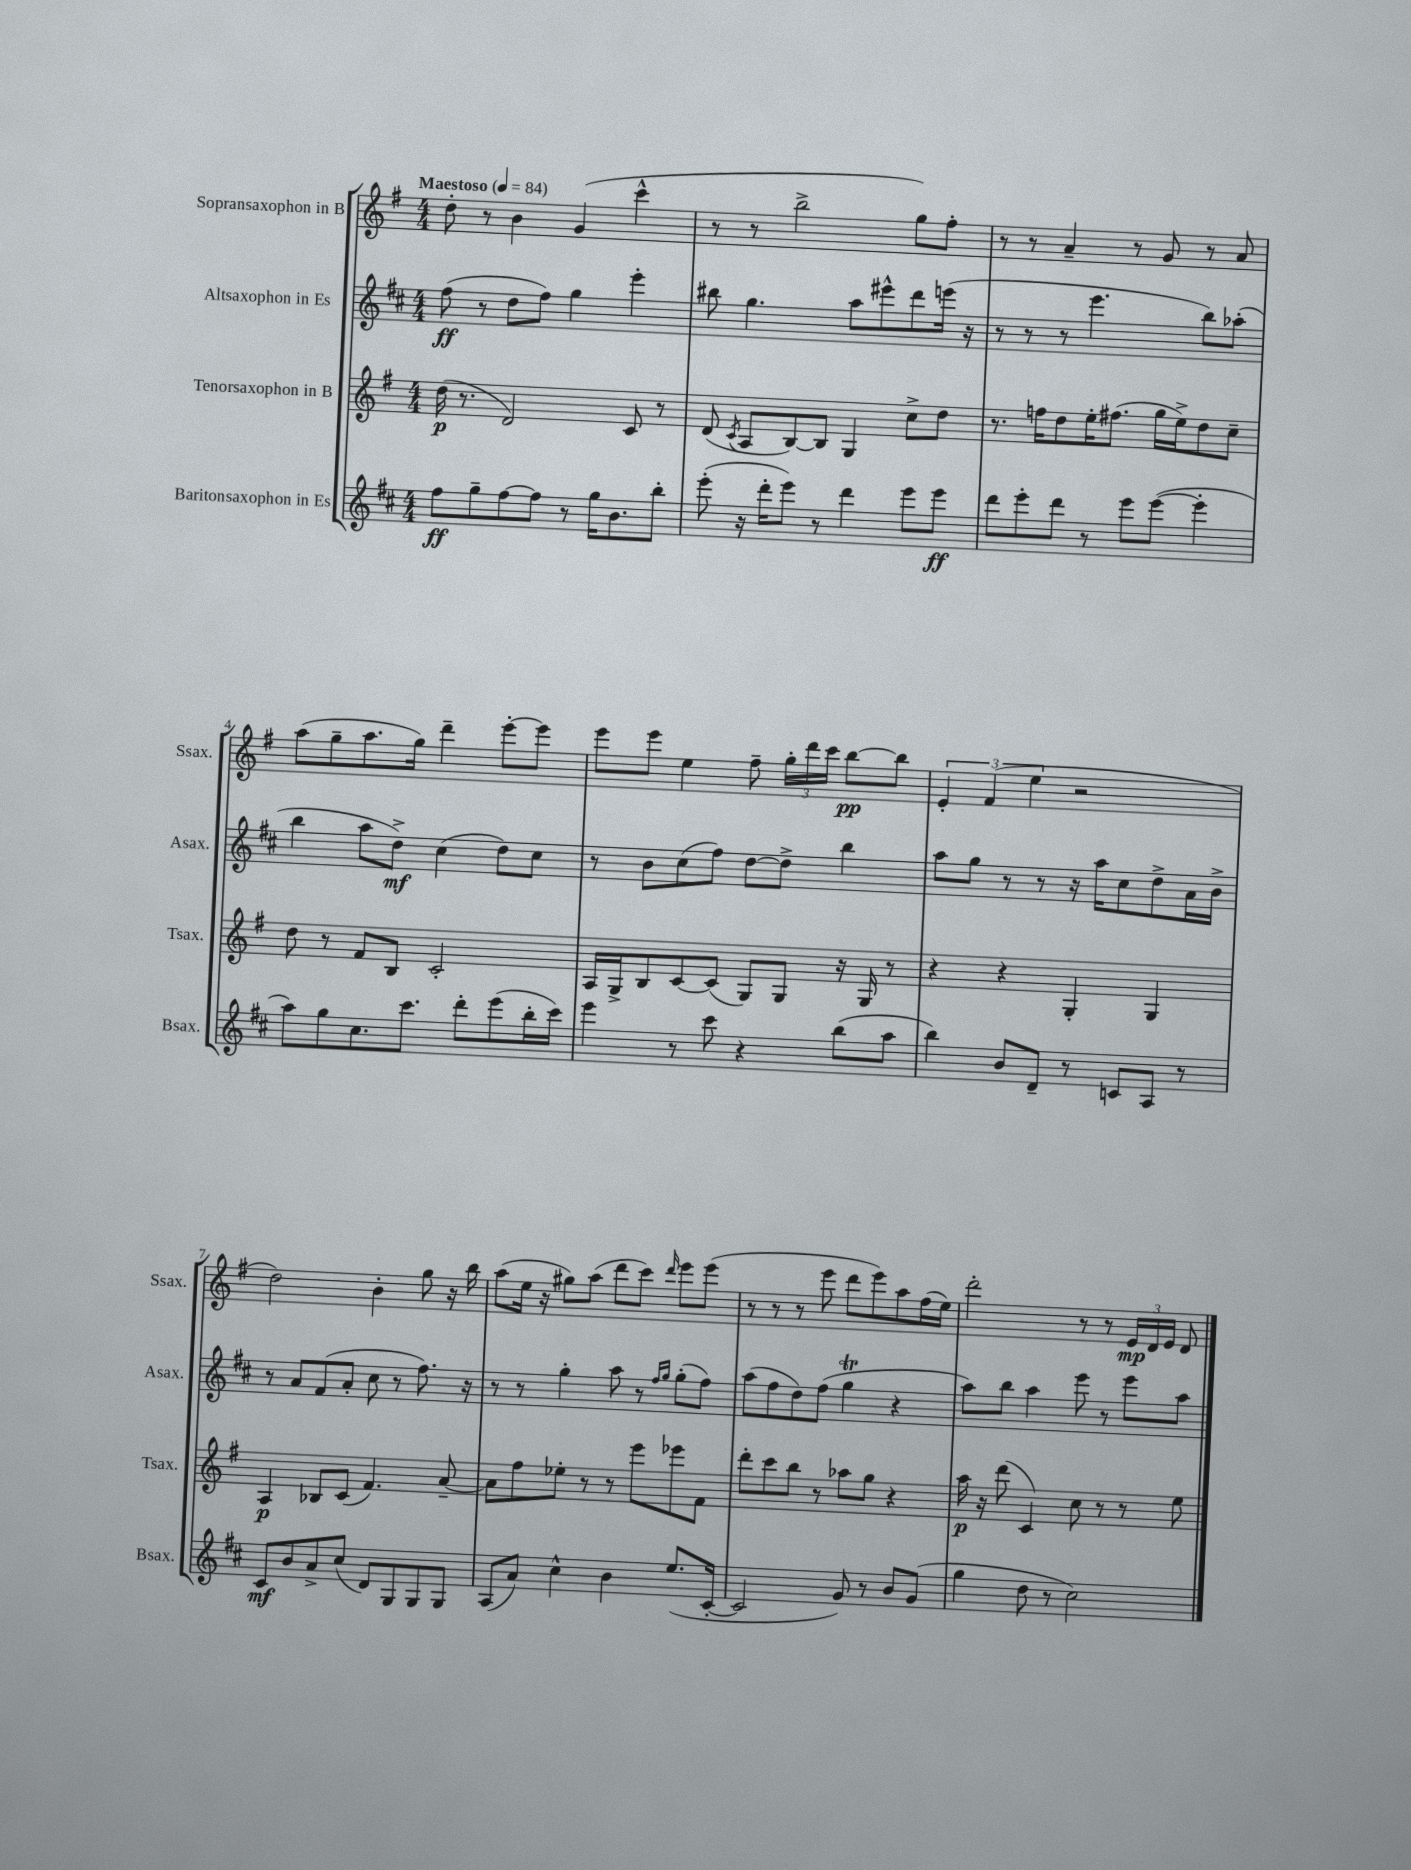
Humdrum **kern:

**kern	**kern	**kern	**kern
*staff4	*staff3	*staff2	*staff1
*clefG2	*clefG2	*clefG2	*clefG2
*k[f#c#]	*k[f#]	*k[f#c#]	*k[f#]
*M4/4	*M4/4	*M4/4	*M4/4
*MM84	*MM84	*MM84	*MM84
8ff#	(16dd	(8ff#	8dd'
.	8.r	.	.
8gg~	.	8r	8r
[8ff#	2d)	8dd	4b
8ff#]	.	8ff#)	.
8r	.	4gg	(4g
16gg	.	.	.
8.b	.	.	.
.	8c	4eee'	4ccc^^
8bb'	8r	.	.
=	=	=	=
(8eee'	(8d	8bb#	8r
.	8qc	.	.
16r	8A	4.gg	8r
16ddd'	.	.	.
8eee)	[8B)	.	2bb^
8r	8B]	.	.
4ddd	4G	8aa	.
.	.	8eee#^^	.
8eee	8cc^	8ddd	8gg)
8eee	8dd	(16eee	8ff#'
.	.	16r	.
=	=	=	=
8ddd	8.r	8r	8r
8eee'	.	8r	8r
.	16ff	.	.
8ddd	8dd	8r	4a~
8r	16ee'	4.eee	.
.	(8.ff#	.	.
8eee	.	.	8r
([8eee	16gg	.	8g
.	16ee^)	.	.
4eee']	8dd	8bb)	8r
.	8cc~	(8aa-'	8a
=	=	=	=
8aa)	8dd	4bb	(8aa
8gg	8r	.	8gg~
8.cc#	8f#	8aa	8.aa
.	8B	8dd^)	.
8.ccc#	.	.	16gg)
.	2c'	(4cc#	4ddd~
8ddd'	.	.	.
(8eee	.	8dd)	[8eee'
16bb'	.	8cc#	8eee]
16ccc#)	.	.	.
=	=	=	=
4eee	16A	8r	8eee
.	16G^	.	.
.	8B	8b	8eee
8r	[8c	(8cc#	4ee
8ccc#	(8c]	8ff#)	.
4r	8G)	[8dd	8ff#~
.	8G	8dd^]	24gg'
.	.	.	24ddd
.	.	.	24ccc
(8bb	16r	4bb	[8bb
.	16G	.	.
8aa	8r	.	8bb]
=	=	=	=
4bb)	4r	8aa	6e'
.	.	8gg	.
.	.	.	(6f#
8b	4r	8r	.
.	.	.	6ee
8d~	.	8r	.
8r	4G'	16r	2r
.	.	16aa	.
8c	.	8cc#	.
8A	4G	8dd^	.
8r	.	16a	.
.	.	16b^	.
=	=	=	=
8c#	4A	8r	2dd)
8b	.	8a	.
8a^	8B-	(8f#	.
(8cc#	(8c	8a'	.
8d)	4.f#)	8cc#	4b'
8G	.	8r	.
8G	.	8.ff#)	8gg
8G	[8a~	.	16r
.	.	16r	16bb
=	=	=	=
(8A	8a]	8r	(8aa
8a)	8ff#	8r	16ee
.	.	.	16r
4cc#^^	8ee-'	4gg'	8gg#)
.	8r	.	(8aa
4b	8r	8aa	8ddd
.	8eee	8r	8ccc)
.	.	16qqff#	.
.	.	16qqgg	16qqddd
(8.ee	8eee-	(8gg'	8eee
.	8f#	8ff#)	(8eee
[16c#'	.	.	.
=	=	=	=
2c#]	8ddd'	(8aa	8r
.	8ccc	8ff#	8r
.	8bb	8dd)	8r
.	8r	(8ff#	8eee
8g)	8aa-	4gg	8ddd
8r	8gg	.	8eee)
8b	4r	4r	8aa
(8g	.	.	(16ff#
.	.	.	16ee)
=	=	=	=
4gg	16aa	8aa)	2ddd'
.	16r	.	.
.	(8ddd	8bb	.
8dd	4c)	4aa	.
8r	.	.	.
2cc#)	8cc	8eee	8r
.	8r	8r	8r
.	8r	8eee	24e
.	.	.	24d
.	.	.	24e
.	8ee	8aa	8d
==	==	==	==
*-	*-	*-	*-
